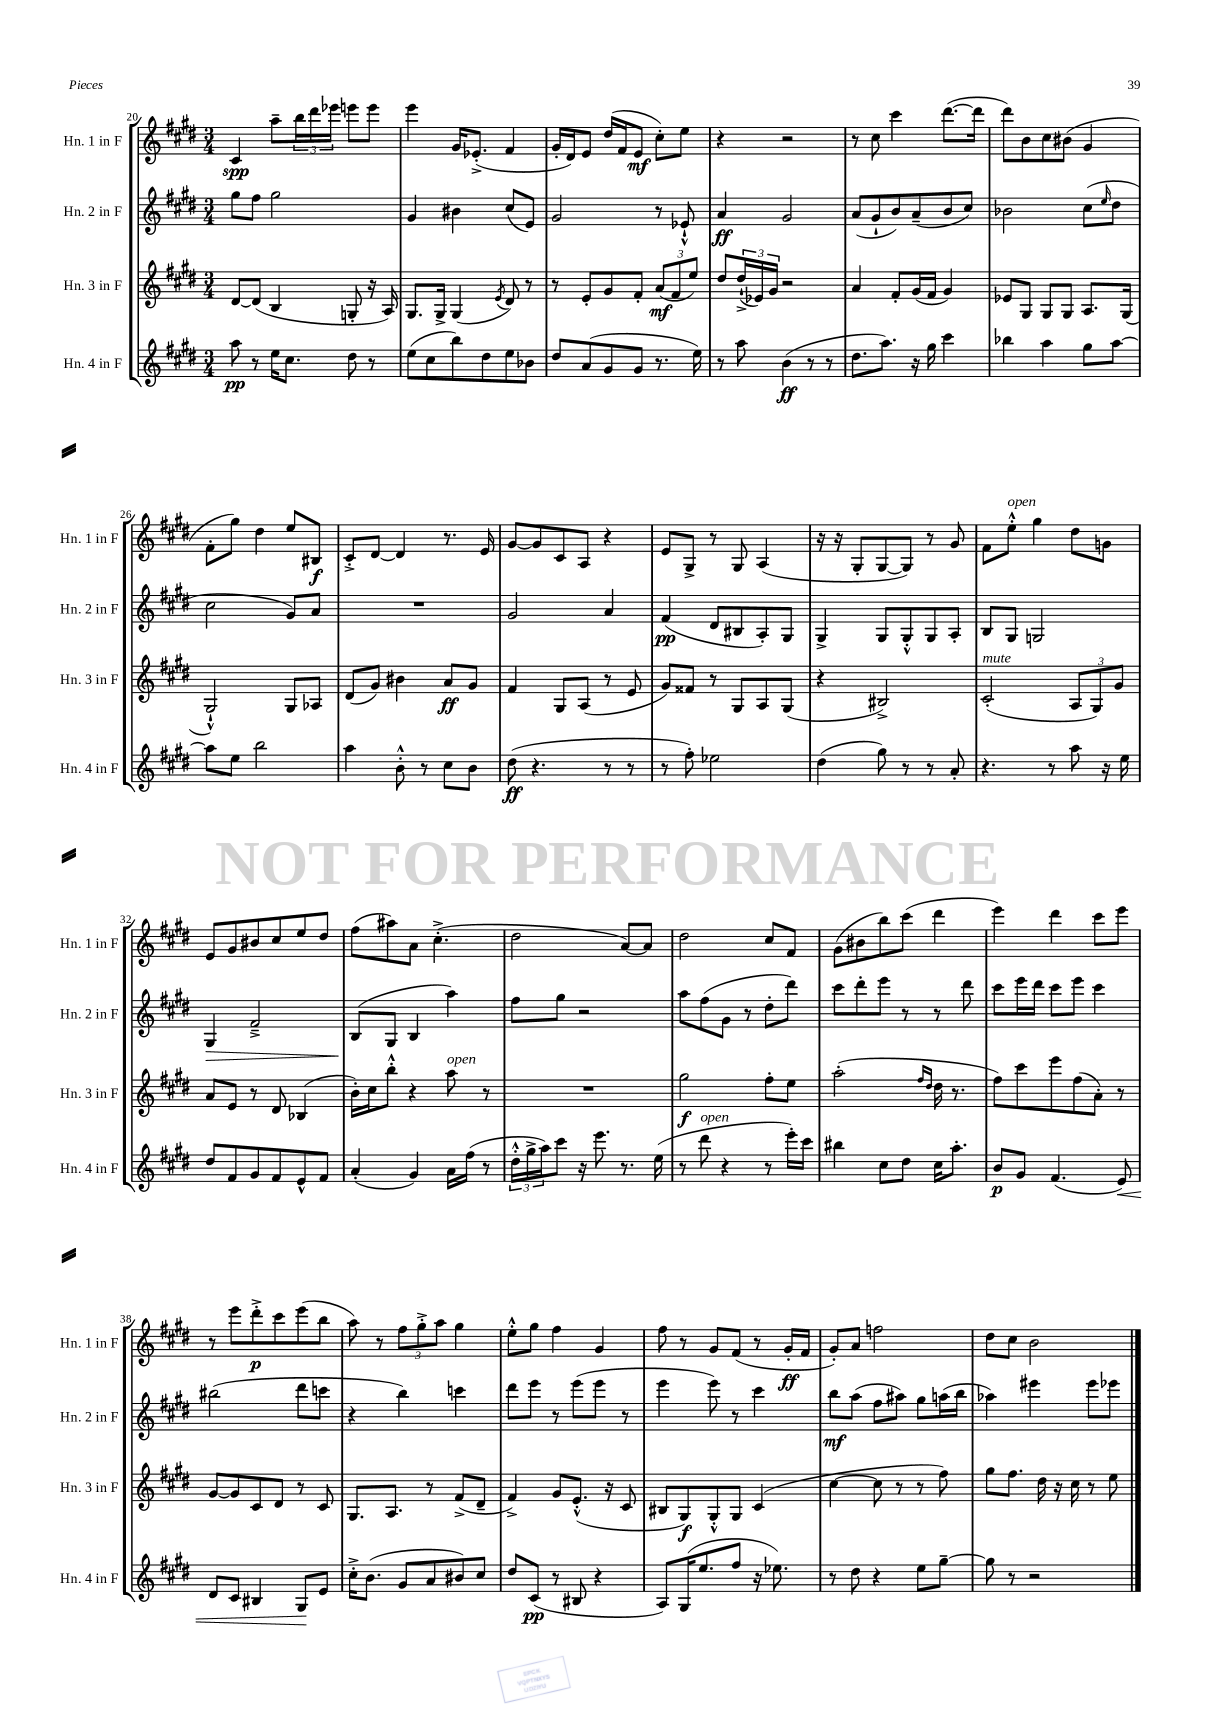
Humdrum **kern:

**kern	**dynam	**kern	**dynam	**kern	**dynam	**kern	**dynam
*part4	*part4	*part3	*part3	*part2	*part2	*part1	*part1
*staff4	*staff4	*staff3	*staff3	*staff2	*staff2	*staff1	*staff1
*I"Hn. 4 in F	*	*I"Hn. 3 in F	*	*I"Hn. 2 in F	*	*I"Hn. 1 in F	*
*I'Hn. 4 in F	*	*I'Hn. 3 in F	*	*I'Hn. 2 in F	*	*I'Hn. 1 in F	*
*clefG2	*	*clefG2	*	*clefG2	*	*clefG2	*
*k[f#c#g#d#]	*	*k[f#c#g#d#]	*	*k[f#c#g#d#]	*	*k[f#c#g#d#]	*
*M3/4	*	*M3/4	*	*M3/4	*	*M3/4	*
=20	=20	=20	=20	=20	=20	=20	=20
8aa\	pp	[8d#/L	.	8gg#\L	.	4c#/	spp
8r	.	(8d#/J]	.	8ff#\J	.	.	.
16ee\KL	.	4B/	.	2gg#\	.	8aa~\L	.
8.cc#\J	.	.	.	.	.	.	.
.	.	.	.	.	.	24bb\L	.
.	.	.	.	.	.	24ddd#\	.
.	.	.	.	.	.	24eee-X\JJ	.
8dd#\	.	8Gn'/	.	.	.	8eeen\L	.
8r	.	16r	.	.	.	8eee\J	.
.	.	16A/)	.	.	.	.	.
=21	=21	=21	=21	=21	=21	=21	=21
(8ee\L	.	8.G#/L	.	4g#/	.	4eee\	.
8cc#\	.	.	.	.	.	.	.
.	.	16G#^/Jk	.	.	.	.	.
8bb\)	.	(4G#/	.	4b#X\	.	16g#/KL	.
.	.	.	.	.	.	(8.e-X'^/J	.
8dd#\	.	.	.	.	.	.	.
.	.	8qe/	.	.	.	.	.
8ee\	.	8d#/)	.	(8cc#/L	.	4f#/	.
8b-X\J	.	8r	.	8e/J)	.	.	.
=22	=22	=22	=22	=22	=22	=22	=22
8dd#/L	.	8r	.	2g#/	.	16g#'/LL	.
.	.	.	.	.	.	16d#/J)	.
(8a/	.	8e'/L	.	.	.	8e/J	.
8g#/	.	8g#/	.	.	.	(16dd#/LL	.
.	.	.	.	.	.	16f#/J	.
8g#/J	.	8f#'/J	.	.	.	8e/J	mf
8.r	.	(12a/L	mf	8r	.	8cc#'\L)	.
.	.	12f#/	.	.	.	.	.
.	.	.	.	8e-X`^^/	.	8ee\J	.
.	.	12ee/J)	.	.	.	.	.
16ee\)	.	.	.	.	.	.	.
=23	=23	=23	=23	=23	=23	=23	=23
8r	.	8dd#/L	.	4a/	ff	4r	.
8aa\	.	(24dd#`^/L	.	.	.	.	.
.	.	24e-X/)	.	.	.	.	.
.	.	24g#/JJ	.	.	.	.	.
(4b\	ff	2r	.	2g#/	.	2r	.
8r	.	.	.	.	.	.	.
8r	.	.	.	.	.	.	.
=24	=24	=24	=24	=24	=24	=24	=24
8.dd#\L	.	4a/	.	(8a/L	.	8r	.
.	.	.	.	8g#`/	.	8cc#\	.
8.aa\J)	.	.	.	.	.	.	.
.	.	8f#'/L	.	8b/)	.	4ccc#\	.
16r	.	(16g#/L	.	(8a~/	.	.	.
16gg#\	.	16f#/JJ	.	.	.	.	.
4ccc#\	.	4g#/)	.	8b/	.	([8.ddd#\L	.
.	.	.	.	8cc#/J)	.	.	.
.	.	.	.	.	.	16ddd#\Jk]	.
=25	=25	=25	=25	=25	=25	=25	=25
4bb-X\	.	8e-X/L	.	2b-X\	.	8ddd#\L)	.
.	.	8G#/J	.	.	.	8b\	.
4aa\	.	8G#/L	.	.	.	8cc#\	.
.	.	8G#/J	.	.	.	(8b#X\J	.
8gg#\L	.	8.A/L	.	(8cc#\L	.	4g#/	.
.	.	.	.	16qqee/	.	.	.
[8aa\J	.	.	.	8dd#\J	.	.	.
.	.	(16G#/Jk	.	.	.	.	.
!!LO:LB:g=z
=26	=26	=26	=26	=26	=26	=26	=26
8aa\L]	.	2G#`^^/)	.	2cc#\	.	8f#'\L	.
8ee\J	.	.	.	.	.	8gg#\J)	.
2bb\	.	.	.	.	.	4dd#\	.
.	.	8G#/L	.	8g#/L)	.	8ee/L	.
.	.	8A-X/J	.	8a/J	.	8B#X/J	f
=27	=27	=27	=27	=27	=27	=27	=27
4aa\	.	(8d#/L	.	2.r	.	8c#'^/L	.
.	.	8g#/J)	.	.	.	[8d#/J	.
8b'^^\	.	4b#X\	.	.	.	4d#/]	.
8r	.	.	.	.	.	.	.
8cc#\L	.	8a/L	ff	.	.	8.r	.
8b\J	.	8g#/J	.	.	.	.	.
.	.	.	.	.	.	16e/	.
=28	=28	=28	=28	=28	=28	=28	=28
(8dd#\	ff	4f#/	.	2g#/	.	[8g#/L	.
4.r	.	.	.	.	.	8g#/]	.
.	.	8G#/L	.	.	.	8c#/	.
.	.	(8A/J	.	.	.	8A/J	.
8r	.	8r	.	4a/	.	4r	.
8r	.	8e/	.	.	.	.	.
=29	=29	=29	=29	=29	=29	=29	=29
8r	.	8g#/L)	.	(4f#/	pp	8e/L	.
8ff#'\)	.	8f##X/J	.	.	.	8G#^/J	.
2ee-X\	.	8r	.	8d#/L	.	8r	.
.	.	8G#/L	.	8B#X/	.	8G#/	.
.	.	8A/	.	8A'/)	.	(4A/	.
.	.	(8G#/J	.	8G#/J	.	.	.
=30	=30	=30	=30	=30	=30	=30	=30
(4dd#\	.	4r	.	4G#^/	.	16r	.
.	.	.	.	.	.	16r	.
.	.	.	.	.	.	8G#'/L	.
8gg#\)	.	2B#X^/)	.	8G#/L	.	[8G#/	.
8r	.	.	.	8G#'^^/	.	8G#/J])	.
8r	.	.	.	8G#/	.	8r	.
8a'/	.	.	.	8A'/J	.	8g#/	.
=31	=31	=31	=31	=31	=31	=31	=31
!	!	!LO:TX:a:i:t=mute	!	!	!	!	!
4.r	.	(2c#'/	.	8B/L	.	8f#\L	.
!	!	!	!	!	!	!LO:TX:a:i:t=open	!
.	.	.	.	8G#/J	.	8ee'^^\J	.
.	.	.	.	2Gn/	.	4gg#\	.
8r	.	.	.	.	.	.	.
8aa\	.	12A/L	.	.	.	8dd#\L	.
.	.	12G#/)	.	.	.	.	.
16r	.	.	.	.	.	8gn\J	.
.	.	12g#/J	.	.	.	.	.
16ee\	.	.	.	.	.	.	.
!!LO:LB:g=z
=32	=32	=32	=32	=32	=32	=32	=32
!	!	!	!	!	!LO:HP:b	!	!
8dd#/L	.	8a/L	.	4G#/	>	8e/L	.
8f#/	.	8e/J	.	.	.	8g#/	.
8g#/	.	8r	.	2f#~^/	.	8b#X/	.
8f#/	.	8d#/	.	.	.	8cc#/	.
8e^^/	.	(4B-X/	.	.	.	8ee/	.
8f#/J	.	.	.	.	.	8dd#/J	.
=33	=33	=33	=33	=33	=33	=33	=33
(4a'/	.	16b'\LL)	.	(8B/L	.	(8ff#\L	.
.	.	16cc#\J	.	.	.	.	.
.	.	8bb'^^\J	.	8G#/J	]	8aa#X\)	.
4g#/)	.	4r	.	4B/	.	8a\J	.
.	.	.	.	.	.	(4.cc#'^\	.
!	!	!LO:TX:a:i:t=open	!	!	!	!	!
16a\LL	.	8aa\	.	4aa\)	.	.	.
(16ff#\JJ	.	.	.	.	.	.	.
8r	.	8r	.	.	.	.	.
=34	=34	=34	=34	=34	=34	=34	=34
24dd#'^^\LL	.	2.r	.	8ff#\L	.	2dd#\	.
24gg#^\	.	.	.	.	.	.	.
24aa\J)	.	.	.	.	.	.	.
8ccc#\J	.	.	.	8gg#\J	.	.	.
16r	.	.	.	2r	.	.	.
8.eee\	.	.	.	.	.	.	.
8.r	.	.	.	.	.	[8a/L)	.
.	.	.	.	.	.	8a/J]	.
(16ee\	.	.	.	.	.	.	.
=35	=35	=35	=35	=35	=35	=35	=35
8r	.	2gg#\	f	8aa\L	.	2dd#\	.
!LO:TX:a:i:t=open	!	!	!	!	!	!	!
8ddd#\	.	.	.	(8ff#\	.	.	.
4r	.	.	.	8g#\J	.	.	.
.	.	.	.	8r	.	.	.
8r	.	8ff#'\L	.	8dd#'\L	.	8cc#/L	.
16eee'\LL)	.	8ee\J	.	8ddd#\J)	.	8f#/J	.
16ccc#\JJ	.	.	.	.	.	.	.
=36	=36	=36	=36	=36	=36	=36	=36
4bb#X\	.	(2aa'\	.	8ccc#\L	.	(8g#\L	.
.	.	.	.	8ddd#'\	.	8b#X\	.
8cc#\L	.	.	.	8eee\J	.	8bb\)	.
8dd#\J	.	.	.	8r	.	(8ccc#\J	.
.	.	16qqff#/LL	.	.	.	.	.
.	.	16qqdd#/JJ	.	.	.	.	.
16cc#\KL	.	16dd#\	.	8r	.	4ddd#\	.
8.aa'\J	.	8.r	.	.	.	.	.
.	.	.	.	8ddd#\	.	.	.
=37	=37	=37	=37	=37	=37	=37	=37
8b/L	p	8ff#\L)	.	8ccc#\L	.	4eee\)	.
8g#/J	.	8ccc#\	.	16eee\L	.	.	.
.	.	.	.	16ddd#\JJ	.	.	.
(4.f#/	.	8eee\	.	8ccc#\L	.	4ddd#\	.
.	.	(8ff#\	.	8eee\J	.	.	.
.	.	8a'\J)	.	4ccc#\	.	8ccc#\L	.
!	!LO:HP:b	!	!	!	!	!	!
8e/)	<	8r	.	.	.	8eee\J	.
!!LO:LB:g=z
=38	=38	=38	=38	=38	=38	=38	=38
8d#/L	.	[8g#/L	.	(2bb#X\	.	8r	.
8c#/J	.	8g#/]	.	.	.	8eee\L	.
4B#X/	.	8c#/	.	.	.	8ddd#'^\	p
.	.	8d#/J	.	.	.	8ccc#\	.
8G#/L	.	8r	.	8ddd#\L	.	(8eee\	.
8e/J	[	8c#/	.	8cccn\J	.	8bb\J	.
=39	=39	=39	=39	=39	=39	=39	=39
16cc#'^\KL	.	8.G#/L	.	4r	.	8aa\)	.
(8.b\J	.	.	.	.	.	.	.
.	.	.	.	.	.	8r	.
.	.	8.A/J	.	.	.	.	.
8g#/L	.	.	.	4bb\)	.	12ff#\L	.
.	.	.	.	.	.	12gg#'^\	.
8a/	.	8r	.	.	.	.	.
.	.	.	.	.	.	12aa\J	.
8b#X/)	.	(8f#^/L	.	4cccn\	.	4gg#\	.
8cc#/J	.	8d#~/J	.	.	.	.	.
=40	=40	=40	=40	=40	=40	=40	=40
8dd#/L	.	4f#^/)	.	8ddd#\L	.	8ee'^^\L	.
(8c#/J	pp	.	.	8eee\J	.	8gg#\J	.
8r	.	8g#/L	.	8r	.	4ff#\	.
8B#X/	.	(8.e'^^/J	.	(8eee\L	.	.	.
4r	.	.	.	8eee\J	.	4g#/	.
.	.	16r	.	.	.	.	.
.	.	8c#/	.	8r	.	.	.
=41	=41	=41	=41	=41	=41	=41	=41
8A/L)	.	8B#X/L	.	4eee\	.	8ff#\	.
(16G#/K	.	8G#/)	f	.	.	8r	.
8.ee/	.	.	.	.	.	.	.
.	.	8G#'^^/	.	8eee\)	.	8g#/L	.
8ff#/J	.	8G#/J	.	8r	.	(8f#/J	.
16r	.	(4c#/	.	4ccc#\	.	8r	.
8.ee-X\)	.	.	.	.	.	.	.
.	.	.	.	.	.	16g#'/LL	ff
.	.	.	.	.	.	16f#/JJ	.
=42	=42	=42	=42	=42	=42	=42	=42
8r	.	[4cc#\	.	8bb\L	mf	8g#'/L)	.
8dd#\	.	.	.	(8aa\J	.	8a/J	.
4r	.	8cc#\]	.	8ff#\L	.	2ffn\	.
.	.	8r	.	8aa#X\J)	.	.	.
8ee\L	.	8r	.	8gg#\L	.	.	.
[8gg#~\J	.	8ff#\)	.	(16aan\L	.	.	.
.	.	.	.	16bb\JJ	.	.	.
=43	=43	=43	=43	=43	=43	=43	=43
8gg#\]	.	8gg#\L	.	4aa-X\)	.	8dd#\L	.
8r	.	8.ff#\J	.	.	.	8cc#\J	.
2r	.	.	.	4eee#X\	.	2b\	.
.	.	16dd#\	.	.	.	.	.
.	.	16r	.	.	.	.	.
.	.	16cc#\	.	.	.	.	.
.	.	8r	.	8eee#\L	.	.	.
.	.	8ee\	.	8eee-X\J	.	.	.
==	==	==	==	==	==	==	==
*-	*-	*-	*-	*-	*-	*-	*-
